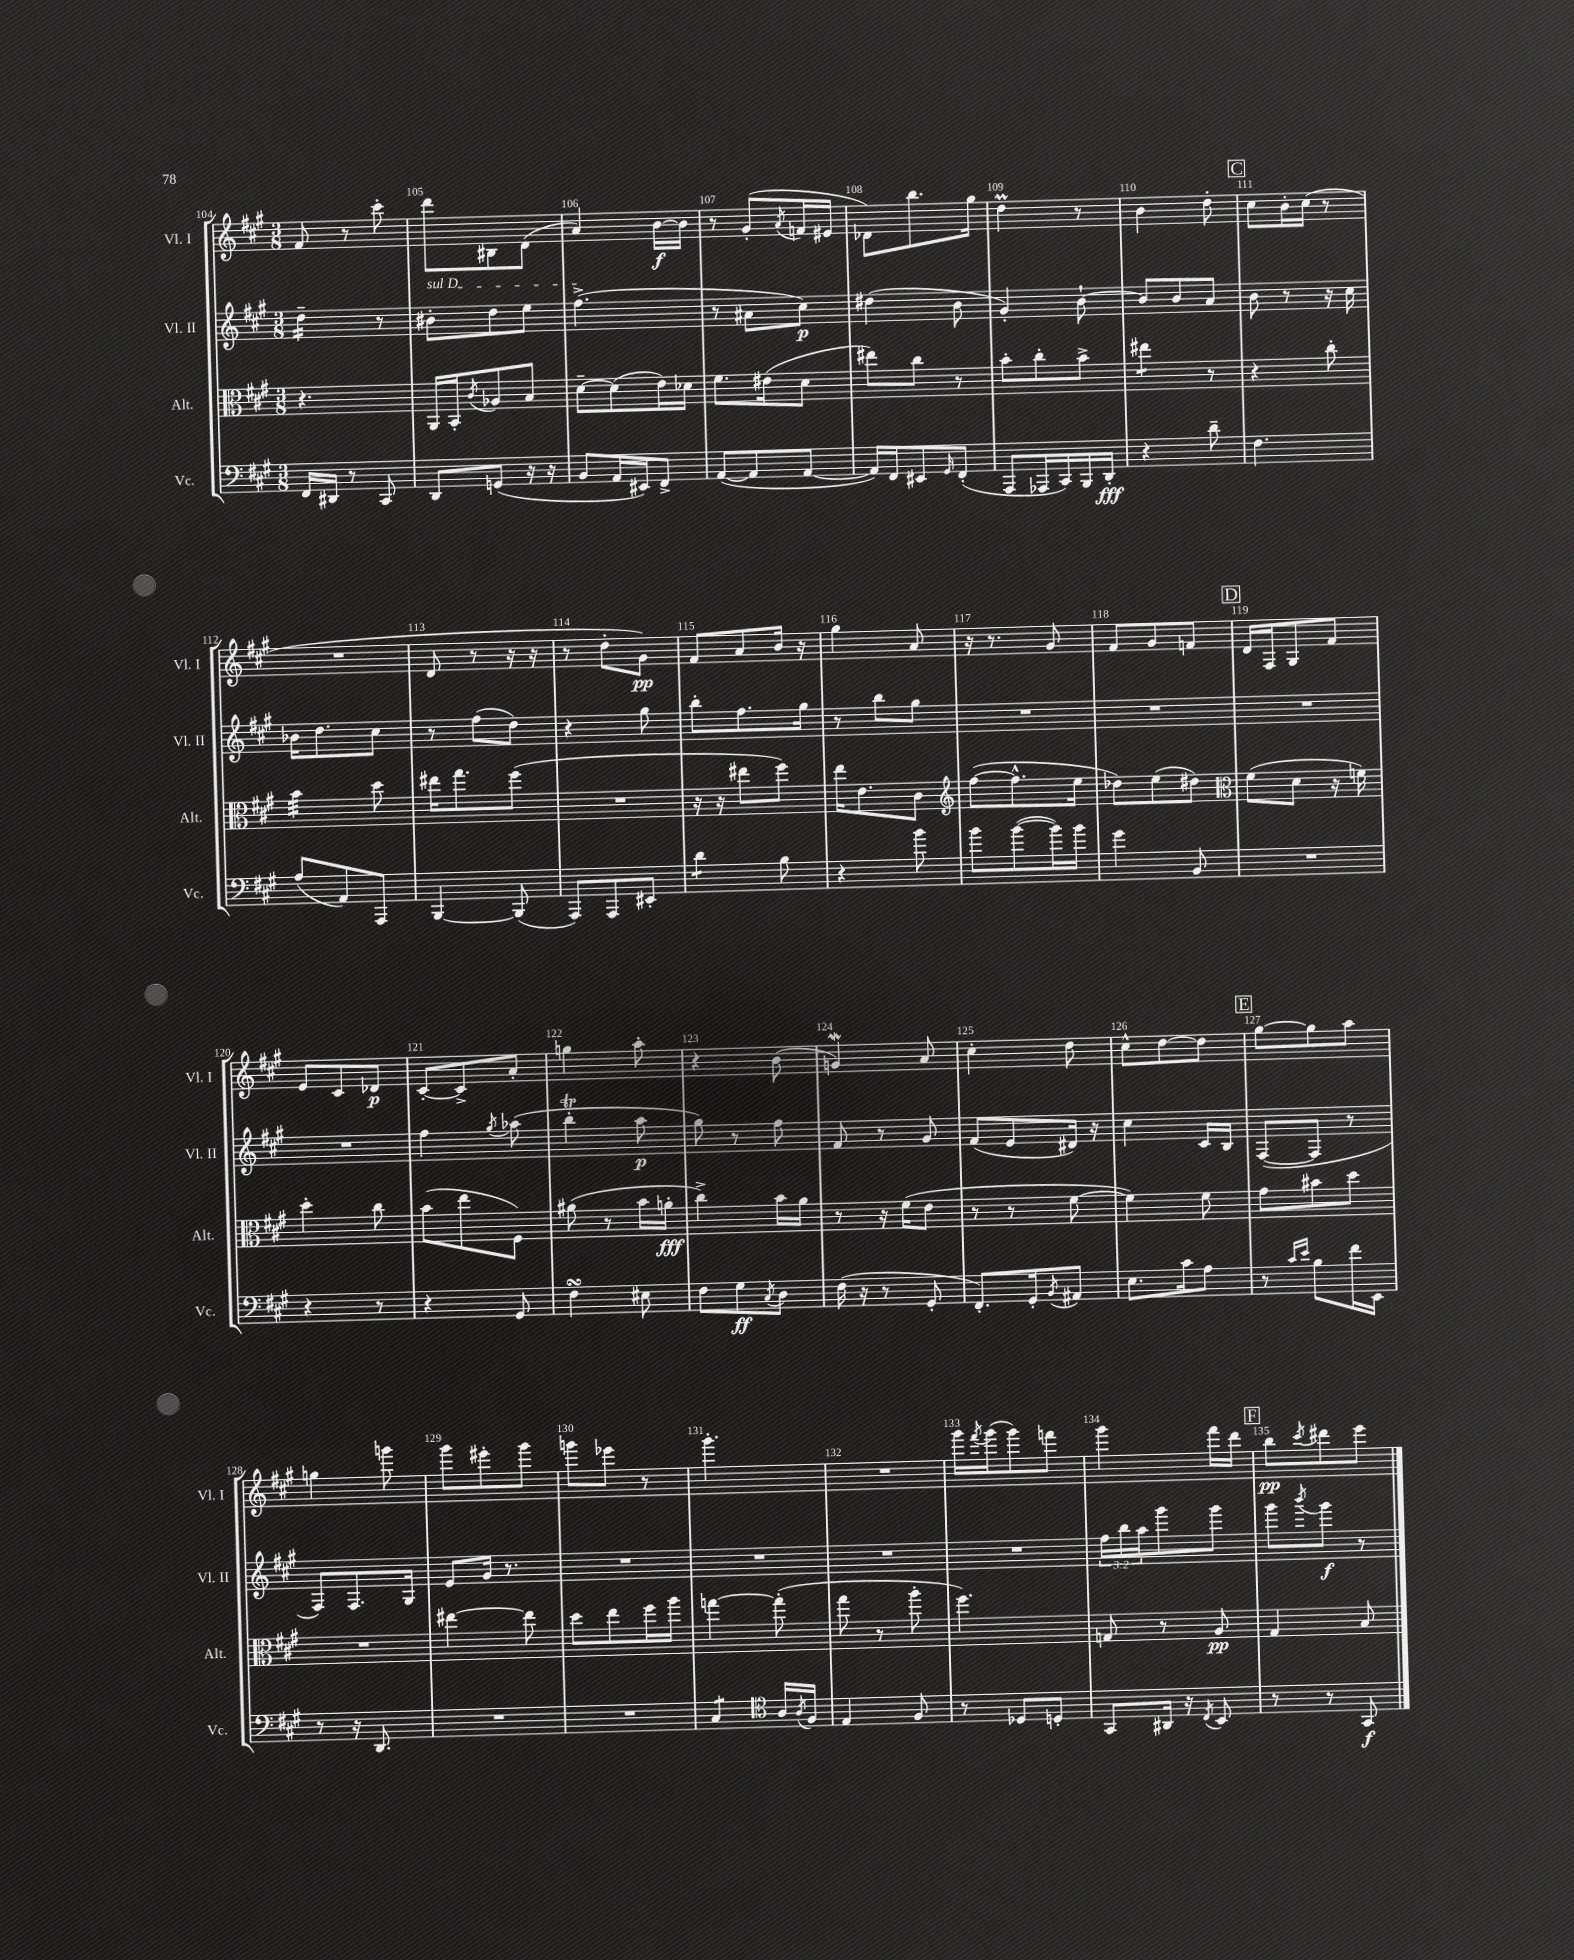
<<
\new StaffGroup <<
\new Staff = "s0" \with { instrumentName = "Vl. I" shortInstrumentName = "Vl. I" } {
    \clef treble \key a \major \numericTimeSignature \time 3/8
    fis'8 r8 cis'''8-. |
    d'''8 bis8 d'8( |
    a'4) b'16~\f b'16 |
    r8 gis'8-.( \acciaccatura { a'8 } f'16 eis'16 |
    des'8) b''8. gis''16 |
    d''4\prall r8 |
    b'4 d''8-. |
    \mark \markup { \box "C" } cis''8 b'16-. cis''16( r8 |
    R4. |
    d'8 r8 r16 r16 |
    r8 d''8-. gis'8\pp) |
    fis'8 a'8 b'16 r16 |
    gis''4 a'8 |
    r16 r8. gis'8 |
    fis'8 gis'8 f'8 |
    \mark \markup { \box "D" } d'16 fis16 gis8 fis'8 |
    e'8 cis'8 des'8\p |
    cis'8~-. cis'8-> a'8-. |
    g''4 a''8-. |
    r4 b'8( |
    g'4\mordent) a'8 |
    cis''4-. d''8 |
    cis''8-^ d''8~ d''8 |
    \mark \markup { \box "E" } gis''8~ gis''8 a''8 |
    g''4 g'''8 |
    gis'''8 eis'''8-. gis'''8 |
    g'''8 ees'''8 r8 |
    gis'''4.-. |
    R4. |
    gis'''16 \acciaccatura { fis'''8 } gis'''16( gis'''8) f'''8 |
    gis'''4 fis'''16 d'''16 |
    \mark \markup { \box "F" } b''8\pp \acciaccatura { cis'''8 } dis'''8 e'''8 \bar "|." |
}
\new Staff = "s1" \with { instrumentName = "Vl. II" shortInstrumentName = "Vl. II" } {
    \clef treble \key a \major \numericTimeSignature \time 3/8 \override Staff.TupletNumber.text = #tuplet-number::calc-fraction-text
    d''4:16-- r8 |
    \once \override TextSpanner.bound-details.left.text = \markup { \italic "sul D" } bis'8-.\startTextSpan d''8 e''8 |
    fis''4.->\stopTextSpan( |
    r8 ais'8 cis''8\p) |
    dis''4( b'8 |
    gis'4-.) b'8~-! |
    b'8 b'8 a'8 |
    \mark \markup { \box "C" } b'8 r8 r16 cis''16 |
    bes'16 d''8. cis''8 |
    r8 fis''8( d''8) |
    r4 gis''8 |
    b''8-. fis''8. gis''16 |
    r8 b''8 gis''8 |
    R4. |
    R4. |
    \mark \markup { \box "D" } R4. |
    R4. |
    fis''4 \acciaccatura { gis''8 } aes''8( |
    b''4-.\trill a''8\p |
    gis''8) r8 fis''8 |
    fis'8 r8 gis'8 |
    fis'8( e'8 dis'16) r16 |
    cis''4 cis'16 b16 |
    \mark \markup { \box "E" } fis8~( fis8 r8 |
    fis8) fis8. gis16 |
    e'8 gis'16 r8. |
    R4. |
    R4. |
    R4. |
    R4. |
    \tuplet 3/2 { fis''16 b''16 a''16 } gis'''8 gis'''8 |
    \mark \markup { \box "F" } gis'''8 \acciaccatura { b'''8 } gis'''8\f r8 \bar "|." |
}
\new Staff = "s2" \with { instrumentName = "Alt." shortInstrumentName = "Alt." } {
    \clef alto \key a \major \numericTimeSignature \time 3/8
    r4. |
    a,16 b,16-. \acciaccatura { cis'8 } aes8 b8 |
    d'8~-- d'8( e'16) des'16 |
    fis'8. eis'16( d'8 |
    eis''8) cis''8 r8 |
    b'8-. cis''8-. b'8-> |
    eis''4:8 r8 |
    \mark \markup { \box "C" } r4 cis''8-. |
    b'4:32 d''8 |
    eis''16 gis''8. fis''8( |
    R4. |
    r16 r16 eis''8 fis''8) |
    e''16 e'8. cis'8 |
    \clef treble fis''8~( fis''8.-^ e''16 |
    des''8) e''8( dis''8) |
    \mark \markup { \box "D" } \clef alto fis'8( d'8 r16 f'16) |
    d''4-. cis''8 |
    b'8( e''8 fis8) |
    ais'8( r8 b'16 a'16-.\fff |
    cis''4->) b'16 a'16 |
    r8 r16 fis'16( e'8 |
    r8 r8 fis'8~ |
    fis'4) fis'8 |
    \mark \markup { \box "E" } gis'8 bis'8 d''8 |
    R4. |
    eis''4~ eis''8 |
    d''8 e''8 fis''16 a''16 |
    g''4~ g''8-.( |
    gis''8 r8 a''8-. |
    fis''4.) |
    g8 r8 a8\pp |
    \mark \markup { \box "F" } gis4 b8 \bar "|." |
}
\new Staff = "s3" \with { instrumentName = "Vc." shortInstrumentName = "Vc." } {
    \clef bass \key a \major \numericTimeSignature \time 3/8
    fis,16 dis,16 r8 cis,8 |
    d,8 g,8( r16 r16 |
    b,8 a,16 eis,16) fis,8-> |
    a,8~( a,8 a,8~ |
    a,16) fis,16 eis,8 \grace { gis,16 } fis,8-.( |
    a,,8 aes,,16 cis,16) b,,16 d,16-.\fff |
    r4 d'8-- |
    \mark \markup { \box "C" } fis4. |
    a8( a,8) a,,8 |
    b,,4~ b,,8( |
    a,,8) a,,8 eis,8-. |
    d'4:8 b8 |
    r4 b'8 |
    b'8 b'8~( b'16) b'16 |
    gis'4 b,8 |
    \mark \markup { \box "D" } R4. |
    r4 r8 |
    r4 gis,8 |
    fis4\turn eis8 |
    fis8 gis8\ff \acciaccatura { cis8 } d8 |
    fis16( r16 r8 gis,8-. |
    fis,8.-.) gis,16-. \acciaccatura { b,8 } ais,8 |
    e8. cis'16 a8 |
    \mark \markup { \box "E" } r8 \grace { cis'16 e'16 } b8 fis'16 e,16 |
    r8 r16 d,8. |
    R4. |
    R4. |
    cis4:8 \clef tenor a16 \acciaccatura { a8 } fis16 |
    e4 fis8 |
    r8 des8 d8-. |
    gis,8 ais,16 r16 \acciaccatura { cis8 } b,8 |
    \mark \markup { \box "F" } r8 r8 gis,8\f \bar "|." |
}
>>
>>
\layout { \context { \Score currentBarNumber = #104 \override BarNumber.break-visibility = ##(#f #t #t) barNumberVisibility = #all-bar-numbers-visible } }
